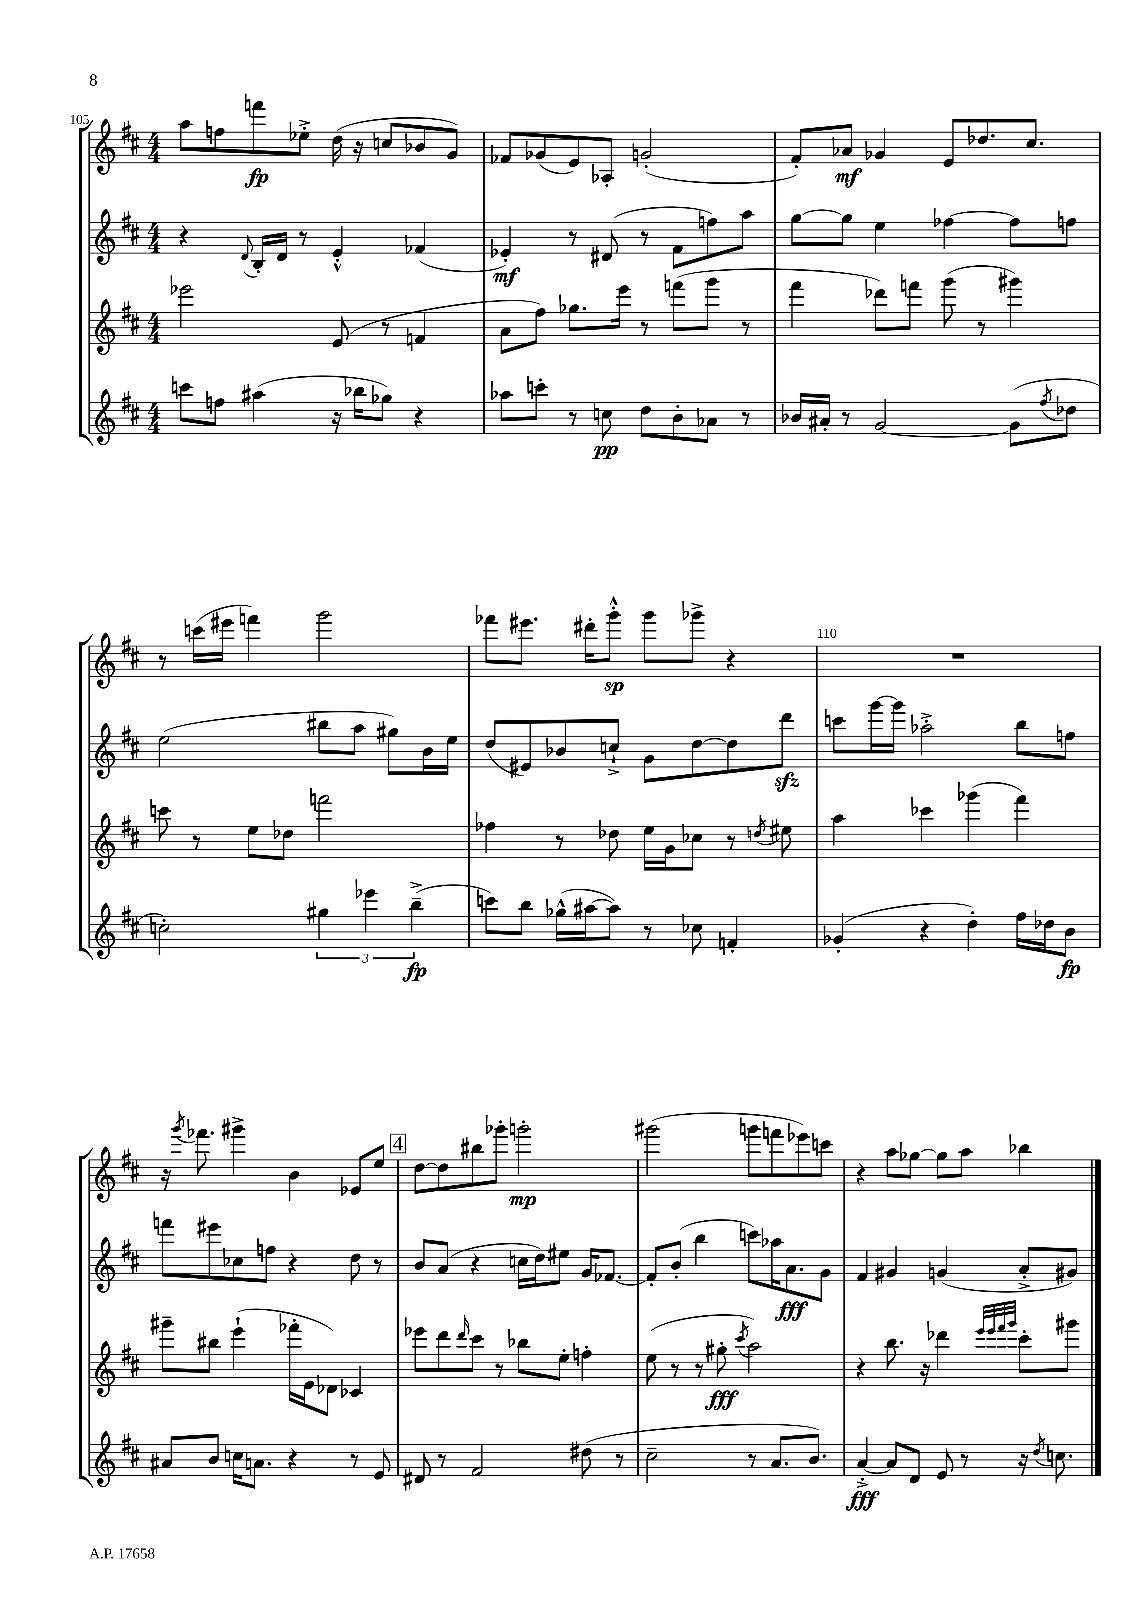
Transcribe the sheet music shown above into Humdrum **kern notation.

**kern	**kern	**kern	**kern
*staff4	*staff3	*staff2	*staff1
*clefG2	*clefG2	*clefG2	*clefG2
*k[f#c#]	*k[f#c#]	*k[f#c#]	*k[f#c#]
*M4/4	*M4/4	*M4/4	*M4/4
8ccc	2eee-	4r	8aa
8ff	.	.	8ff
.	.	8qqd	.
(4aa#	.	16B'	8fff
.	.	16d	.
.	.	8r	8ee-'^
16r	(8e	4e'^^	(16dd
16bb-	.	.	16r
8gg-)	8r	.	8cc
4r	4f	(4f-	8b-
.	.	.	8g)
=	=	=	=
8aa-	8a	4e-')	8f-
8ccc'	8ff#)	.	(8g-
8r	8.gg-	8r	8e)
8cc	.	(8d#	8A-'
.	16eee	.	.
8dd	8r	8r	(2g'
8b'	(8fff	8f#	.
8a-	8ggg	8ff)	.
8r	8r	8aa	.
=	=	=	=
16b-	4fff#	[8gg	8f#')
16a#'	.	.	.
8r	.	8gg]	8a-
[2g	8ddd-)	4ee	4g-
.	8fff	.	.
.	(8ggg	[4ff-	8e
.	8r	.	8.dd-
(8g]	4ggg#)	8ff-]	.
.	.	.	8.cc#
8qff#	.	.	.
8dd-	.	8ff	.
=	=	=	=
2cc')	8ccc	(2ee	8r
.	8r	.	(16ccc
.	.	.	16eee#
.	8ee	.	4fff)
.	8dd-	.	.
6gg#	2fff	8bb#	2ggg
.	.	8aa	.
6eee-	.	.	.
.	.	8gg#)	.
(6bb~^	.	.	.
.	.	16b	.
.	.	16ee	.
=	=	=	=
8ccc)	4ff-	(8dd	8fff-
8bb	.	8e#)	8.eee#
(16gg-^^	8r	8b-	.
[16aa#	.	.	16ddd#'
8aa#])	8dd-	8cc`^	8ggg'^^
8r	16ee	8g	8ggg
.	16g	.	.
8cc-	8cc-	[8dd	8ggg-^
4f'	8r	8dd]	4r
.	8qdd	.	.
.	8ee#	8ddd	.
=	=	=	=
(4g-'	4aa	8ccc	1r
.	.	[16ggg	.
.	.	16ggg]	.
4r	4ccc-	2aa-'^	.
4dd')	(4ggg-	.	.
16ff#	4fff#)	8bb	.
16dd-	.	.	.
8b	.	8ff	.
=	=	=	=
8a#	8ggg#~	8fff	16r
.	.	.	8qggg
.	.	.	8.fff-
8b	8bb#	8eee#	.
16cc	(4eee`	8cc-	4ggg#^
8.a	.	.	.
.	.	8ff	.
4r	16fff-'	4r	4b
.	16e	.	.
.	8d-)	.	.
8r	4c-	8dd	8e-
8e	.	8r	8ee
=	=	=	=
8d#	8eee-	8b	[8dd
8r	8ddd	(8a	8dd]
.	16qqddd	.	.
2f#	8ccc#	4r	8bb#
.	8r	.	8ggg-'
.	8bb-	16cc	2ggg'
.	.	16dd)	.
.	8ee'	8ee#	.
(8dd#	4ff'	16g	.
.	.	[8.f-	.
8r	.	.	.
=	=	=	=
2cc#~	(8ee	8f-']	(2ggg#
.	8r	(8b'	.
.	8r	4bb	.
.	8gg#'	.	.
.	8qccc#	.	.
8r	2aa)	8ccc)	8ggg
8.a	.	16aa-	8fff
.	.	8.a	.
.	.	.	8eee-)
8.b)	.	.	.
.	.	8g	8ccc
=	=	=	=
[4a'^	4r	4f#	4r
8a]	8.bb	4g#	8aa
8d	.	.	[8gg-
.	16r	.	.
8e	4ddd-	(4g	8gg-]
8r	.	.	8aa
.	32qqeee	.	.
.	32qqeee	.	.
.	32qqfff#	.	.
.	32qqggg	.	.
16r	8ccc#'	8a'^	4bb-
8qdd	.	.	.
8.cc	.	.	.
.	8ggg#	8g#)	.
==	==	==	==
*-	*-	*-	*-
